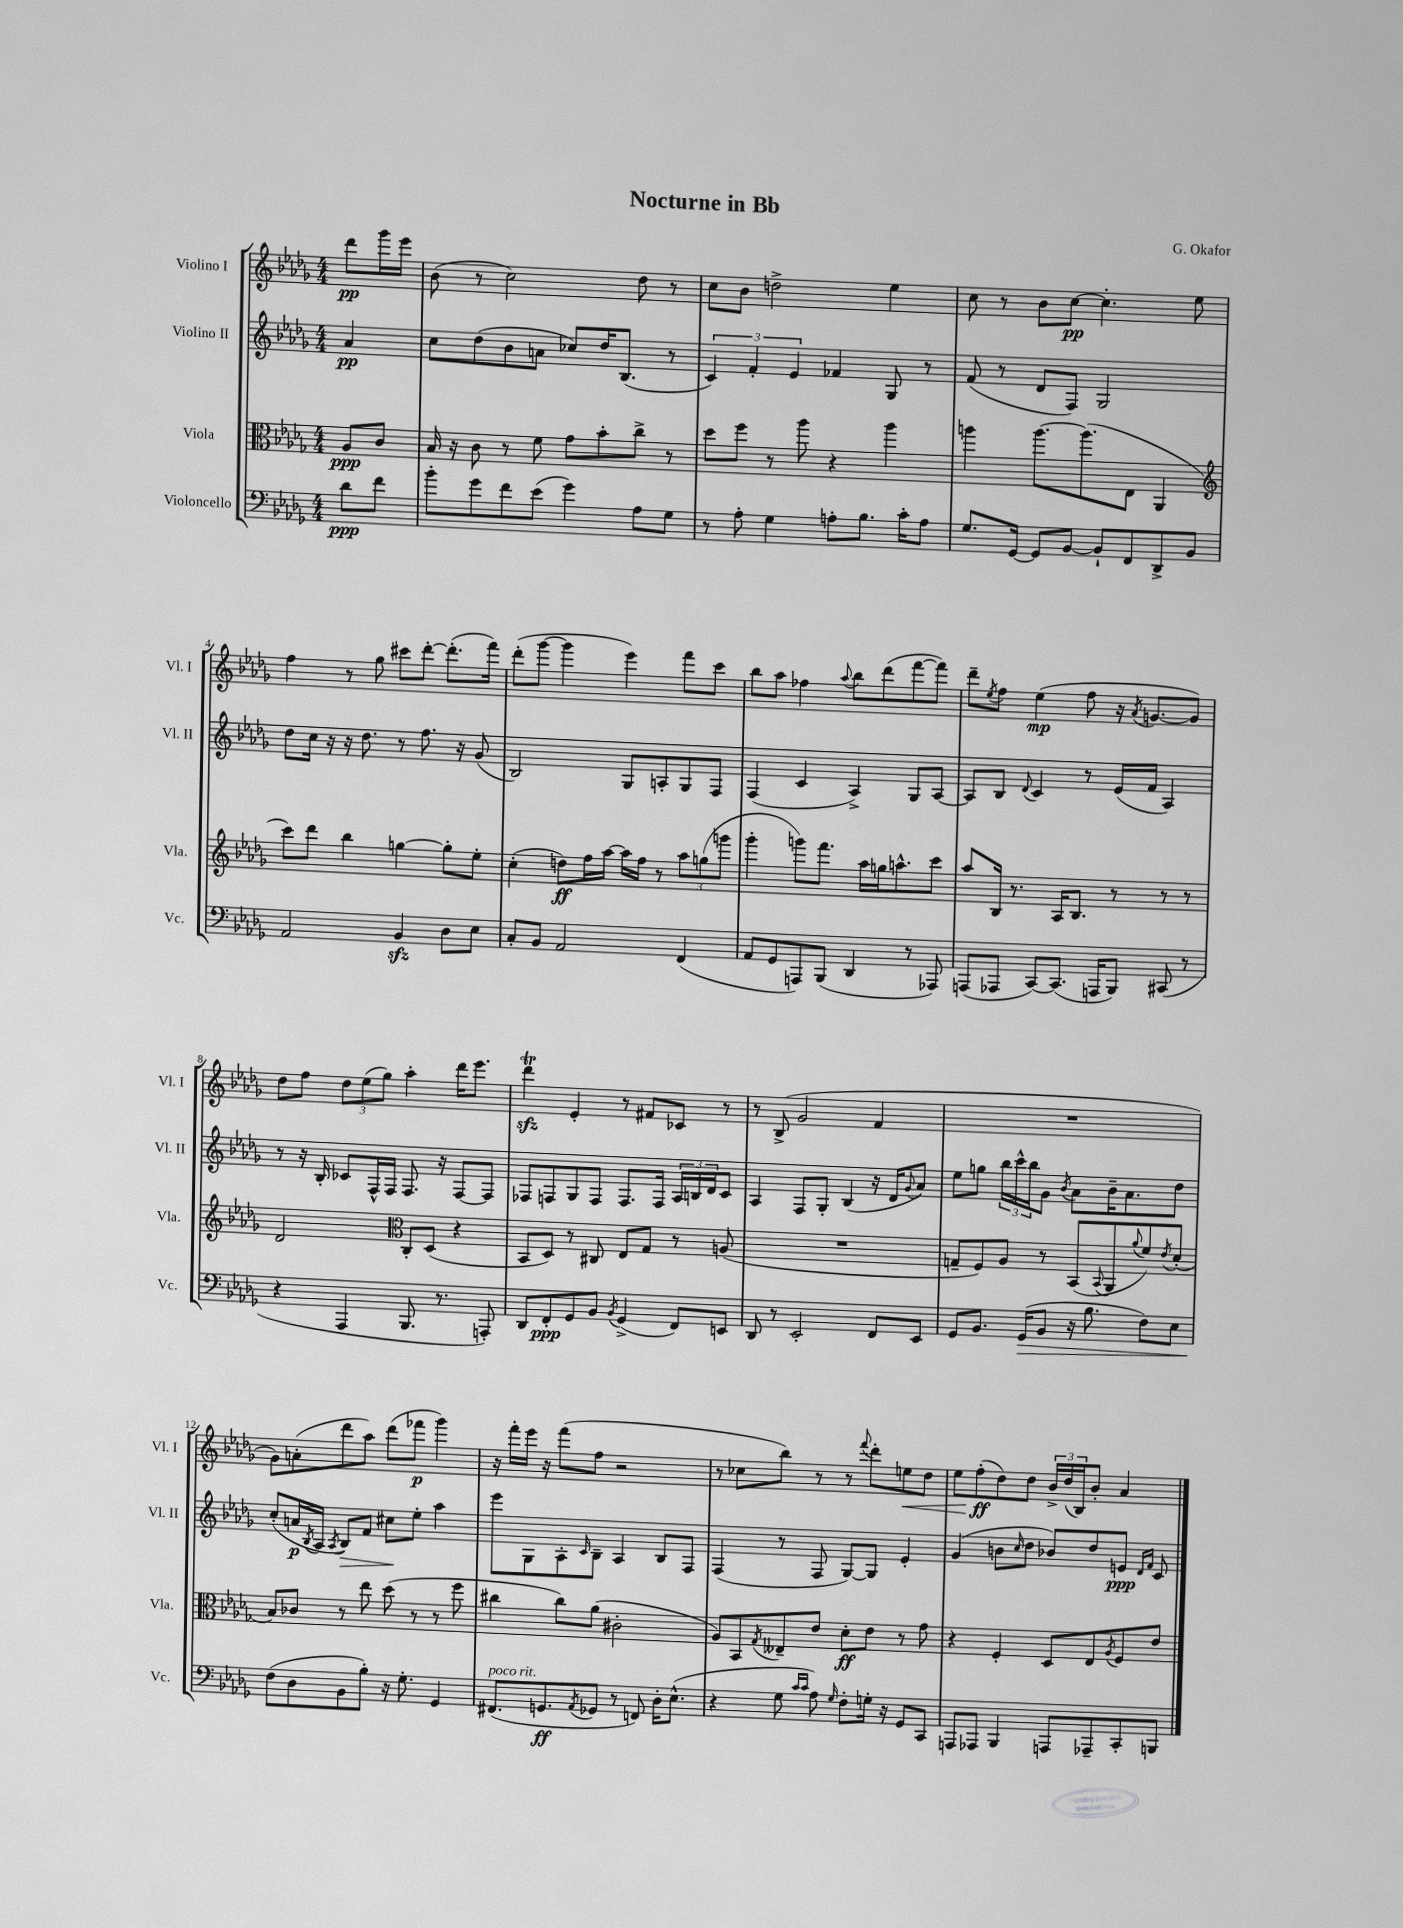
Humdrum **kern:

**kern	**kern	**kern	**kern
*staff4	*staff3	*staff2	*staff1
*clefF4	*clefC3	*clefG2	*clefG2
*k[b-e-a-d-g-]	*k[b-e-a-d-g-]	*k[b-e-a-d-g-]	*k[b-e-a-d-g-]
*M4/4	*M4/4	*M4/4	*M4/4
8d-	8A-	4a-	8ddd-
8f	8c	.	16ggg-
.	.	.	16eee-
=	=	=	=
8b-'	16B-	8cc	(8b-
.	16r	.	.
8g-	8c	(8dd-	8r
8f	8r	8b-	2cc)
(8e-	8f	8a	.
4g-)	8g-	8cc-)	.
.	8b-'	16dd-	.
.	.	(8.B-	.
8A-	8cc^	.	8dd-
8G-	8r	8r	8r
=	=	=	=
8r	8dd-	6c)	8cc
8A-'	8ff	.	8b-
.	.	6f'	.
4G-	8r	.	2dd^
.	.	6e-	.
.	8aa-	.	.
8A'	4r	4f-	.
8.B-	.	.	.
.	4aa-	8G-	4ee-
16c'	.	.	.
8A	.	8r	.
=	=	=	=
8.G-	4aa	(8f	8cc
.	.	8r	8r
[16GG-	.	.	.
8GG-]	[8.aa	8d-	8b-
[8BB-	.	8F)	[8cc
.	(8.aa]	.	.
8BB-`]	.	2G-	4.cc']
8FF	8E-	.	.
8DD-^	4AA-	.	.
8BB-	.	.	8ee-
=	=	=	=
*	*clefG2	*	*
2AA-	8ccc)	8dd-	4ff
.	8ddd-	16cc	.
.	.	16r	.
.	4bb-	16r	8r
.	.	8.dd-	.
.	.	.	8gg-
4BB-	[4gg	8r	8ccc#
.	.	8.ff	[8ddd-'
8D-	8gg']	.	(8.ddd-']
.	.	16r	.
8E-	8ee-'	(8g-	.
.	.	.	16fff)
=	=	=	=
8C'	(4cc'	2B-)	(8ddd-'
8BB-	.	.	[8ggg-
2AA-	8dd)	.	4ggg-]
.	16ff	.	.
.	[16aa-	.	.
.	16aa-]	8G-	4eee-)
.	16ff	.	.
.	8r	8A'	.
(4FF	12aa-	8G-	8fff
.	(12gg	.	.
.	.	8F	8ccc
.	12ggg	.	.
=	=	=	=
8AA-	4ggg-'	(4F	8bb-
8GG-	.	.	8aa-
8AAA)	8ggg)	4c	4ff-
(8BBB-	8.fff	.	.
.	.	.	8qqaa-
4DD-	.	4A-^)	8bb-
.	16aa-	.	.
.	16gg	.	(8ddd-
.	8.aa^^	.	.
8r	.	8G-	[8fff
8AAA-)	8ccc	[8A-	8fff])
=	=	=	=
(8AAA	8aa-	8A-]	8ddd-~
.	.	.	8qee-
8AAA-	16B-	8B-	8ff
.	8.r	.	.
.	.	8qqd-	.
[8CC)	.	4c	(4ee-
(8.CC]	16A-	.	.
.	8.B-	.	.
.	.	8r	8ff
16AAA	.	.	.
8BBB-)	8r	(16e-	16r
.	.	.	8qa-
.	.	16f	[8.g
(8CC#	8r	4A-)	.
8r	8r	.	8g])
=	=	=	=
4r	2d-	8r	8dd-
.	.	16r	8ff
.	.	16B-'	.
4AAA-	.	8c-	12dd-
.	.	.	(12ee-
.	.	16F^^	.
.	.	.	12gg-)
.	.	16F	.
*	*clefC3	*	*
8.BBB-	8C'	8.F	4aa-'
.	(8D-	.	.
8.r	.	16r	.
.	4r	[8F	16ddd-
.	.	.	8.eee-
8AAA')	.	8F]	.
=	=	=	=
8DD-	8BB-	8F-	4ddd-
8FF'	8D-)	8F	.
8GG-	8r	8G-	4e-'
8BB-	8C#	8F	.
8qBB-	.	.	.
(4GG-^	8E-	8.F	8r
.	8G-	.	8f#
.	.	16F	.
8FF)	8r	24A-	8c-
.	.	24B	.
.	.	24d-	.
8EE	(8A	8c	8r
=	=	=	=
8DD-	1r	4A-	8r
8r	.	.	(8B-^
2EE-'	.	8F	2g-
.	.	8G-'	.
.	.	(4B-	.
8FF	.	16r	4f
.	.	16d-	.
.	.	8qqg-	.
8EE-	.	8a-)	.
=	=	=	=
8GG-	8G~	8ee-	1r
8.BB-	8F)	8gg	.
.	8A-	24bb-	.
.	.	24ccc^^	.
(16GG-	.	.	.
.	.	24bb-	.
8BB-	8r	8g-	.
.	.	8qb-	.
16r	(8BB-	8a-	.
8.B-	.	.	.
.	8qqBB-	.	.
.	8AA-	16b-~	.
.	.	8.a-	.
.	8qqa-	.	.
8F)	8f)	.	.
.	8qe-	.	.
8E-	(8d-'	8dd-	.
=	=	=	=
(8F	8B-)	(8cc'	8g-)
8D-	8c-	16a	(8a'
.	.	8qB-	.
.	.	16A-	.
.	.	8qA-	.
8BB-	8r	8B-)	8ddd-
8B-')	8ee-	8f	8aa-)
16r	(8dd-	8cc#	(8ddd-
8.G-'	.	.	.
.	8r	8ee-'	8fff-
4GG-	8r	4aa-	4ggg-)
.	8ff	.	.
=	=	=	=
(8.FF#	4cc#	8eee-	16r
.	.	.	16fff'
.	.	8G-	16eee-
8.GG	.	.	16r
.	8cc#)	8A-'	(8fff
8qAA-	.	16qqc	.
8GG-	(8a-	8B-~	8ff
8r	2c#'	4A-	2r
8FF)	.	.	.
16D-'	.	8B-	.
(8.E-^^	.	.	.
.	.	8F	.
=	=	=	=
4r	8A-)	(4F	8r
.	8BB-	.	8cc-
.	8qG-	.	.
8G-	8E--~	8r	8bb-)
16qqc	.	.	.
16qqc	.	.	.
8A-)	8e-	8F	8r
16qqG-	.	.	.
8F'	8d-'	[8G-)	8r
.	.	.	8qqfff
16G'	8e-	8G-]	8ddd-'
16r	.	.	.
8GG-	8r	4e-'	8ee
8CC	8g-	.	8dd-
=	=	=	=
8AAA	4r	(4g-	8ee-
8AAA-	.	.	(8ff'
4BBB-	4F'	8b	8dd-)
.	.	16qqcc	.
.	.	8dd-	8dd-
8AAA	8D-	8b-)	24b-^
.	.	.	(24dd-
.	.	.	24B-)
8AAA-~	8E-	8dd-	8b-'
.	8qA-	.	.
8CC'	8F	8e	4a-
.	.	16qqd-	.
.	.	16qqf	.
8BBB	8e-	8c	.
==	==	==	==
*-	*-	*-	*-
